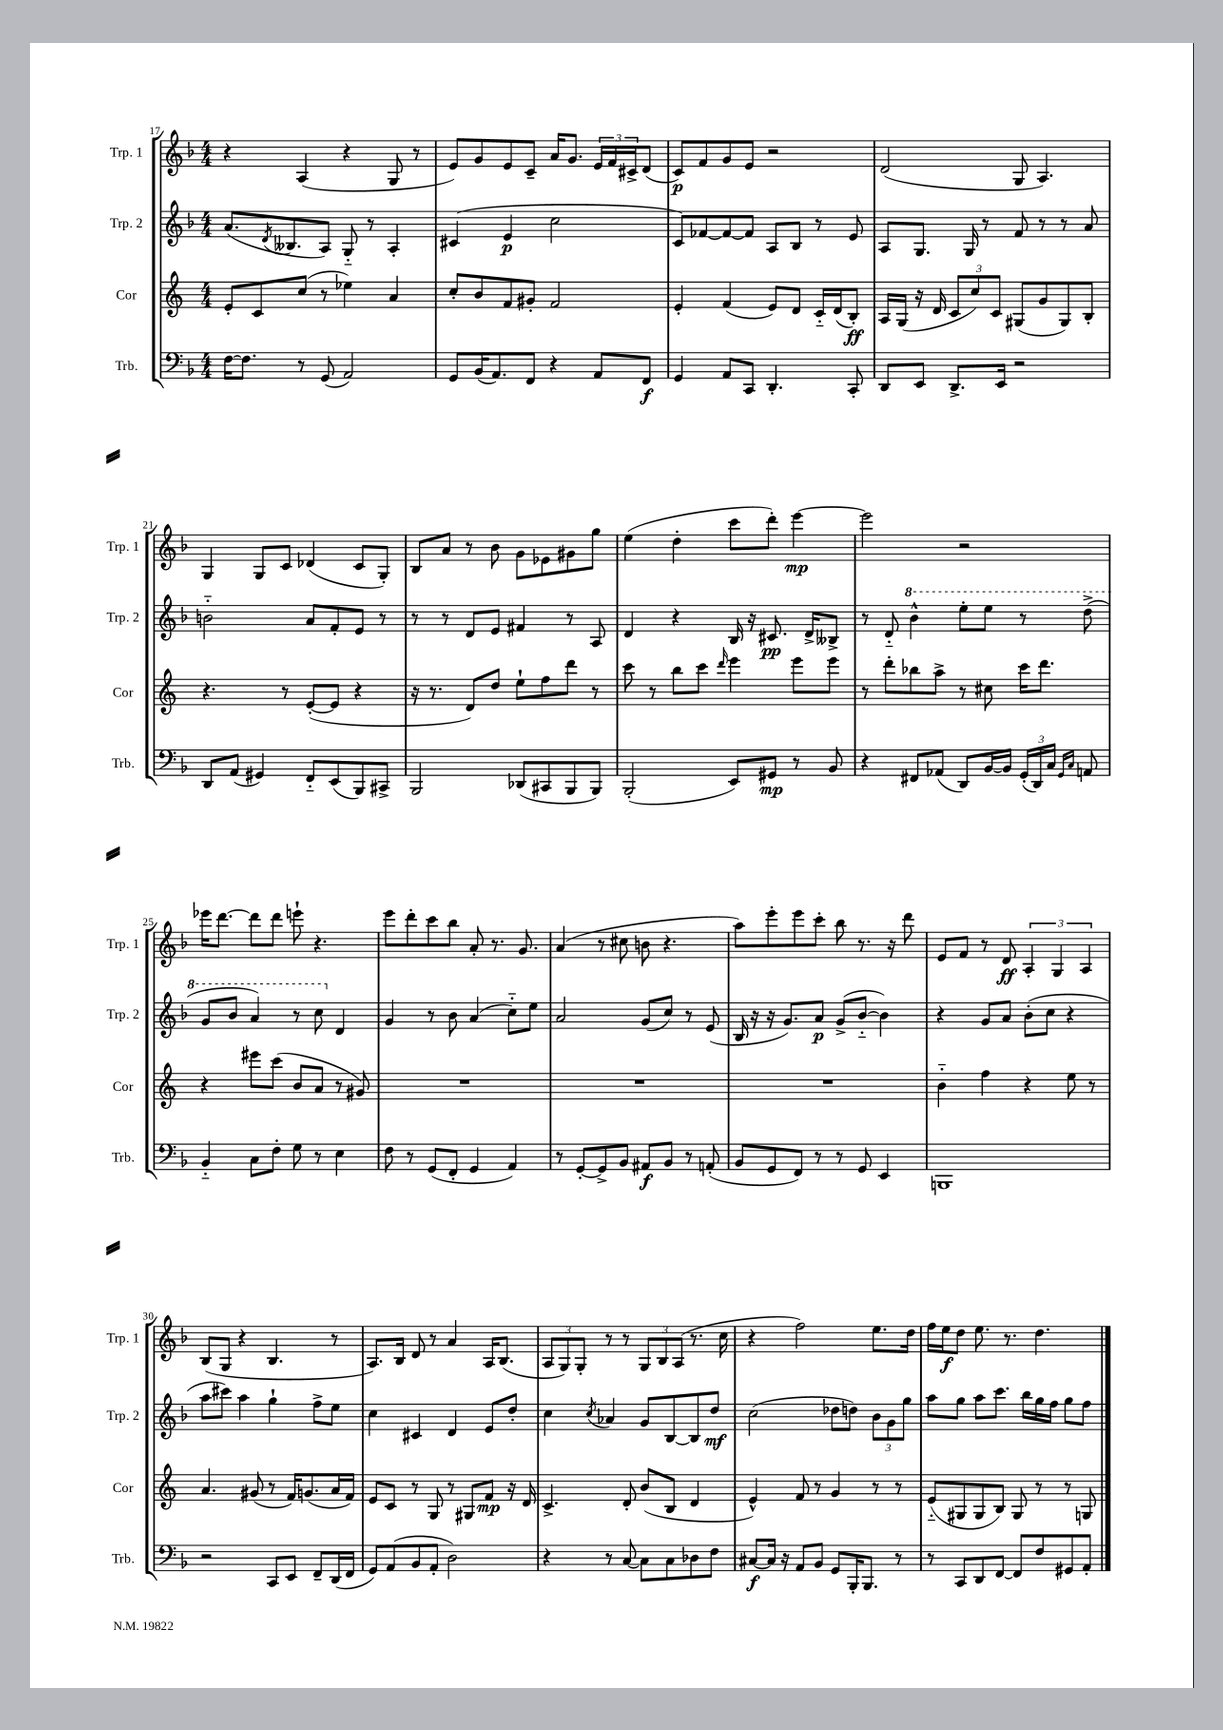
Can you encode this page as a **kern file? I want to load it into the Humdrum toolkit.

**kern	**dynam	**kern	**dynam	**kern	**dynam	**kern	**dynam
*part4	*part4	*part3	*part3	*part2	*part2	*part1	*part1
*staff4	*staff4	*staff3	*staff3	*staff2	*staff2	*staff1	*staff1
*I"Trb.	*	*I"Cor	*	*I"Trp. 2	*	*I"Trp. 1	*
*I'Trb.	*	*I'Cor	*	*I'Trp. 2	*	*I'Trp. 1	*
*clefF4	*	*clefG2	*	*clefG2	*	*clefG2	*
*k[b-]	*	*k[]	*	*k[b-]	*	*k[b-]	*
*M4/4	*	*M4/4	*	*M4/4	*	*M4/4	*
=17	=17	=17	=17	=17	=17	=17	=17
[16F\KL	.	8e'/L	.	(8.a/L	.	4r	.
8.F\J]	.	.	.	.	.	.	.
.	.	8c/	.	.	.	.	.
.	.	.	.	8qd/	.	.	.
.	.	.	.	8.B--X/	.	.	.
8r	.	(8cc/J	.	.	.	(4A/	.
(8GG/	.	8r	.	8A/J)	.	.	.
2AA/)	.	4ee-X\)	.	8G/	.	4r	.
.	.	.	.	8r	.	.	.
.	.	4a/	.	4A'/	.	8G/	.
.	.	.	.	.	.	8r	.
=18	=18	=18	=18	=18	=18	=18	=18
8GG/L	.	8cc'/L	.	(4c#X/	.	8e/L)	.
(16BB-/K	.	8b/	.	.	.	8g/	.
8.AA/)	.	.	.	.	.	.	.
.	.	8f/	.	4e/	p	8e/	.
8FF/J	.	8g#X'/J	.	.	.	8c~/J	.
4r	.	2f/	.	2cc\	.	16a/KL	.
.	.	.	.	.	.	8.g/J	.
8AA/L	.	.	.	.	.	24e/LL	.
.	.	.	.	.	.	24f/	.
.	.	.	.	.	.	24c#X^/J	.
8FF/J	f	.	.	.	.	(8d/J	.
=19	=19	=19	=19	=19	=19	=19	=19
4GG/	.	4e'/	.	8c/L)	.	8c/L)	p
.	.	.	.	[8f-X/	.	8f/	.
8AA/L	.	(4f/	.	8f-/_	.	8g/	.
8CC/J	.	.	.	8f-/J]	.	8e/J	.
4.DD'/	.	8e/L)	.	8A/L	.	2r	.
.	.	8d/J	.	8B-/J	.	.	.
.	.	16c/LL	.	8r	.	.	.
.	.	(16d/J	.	.	.	.	.
8CC'/	.	8B'/J)	ff	8e/	.	.	.
=20	=20	=20	=20	=20	=20	=20	=20
8DD/L	.	16A/LL	.	8A/L	.	(2d/	.
.	.	(16G/JJ	.	.	.	.	.
8EE/J	.	16r	.	8.G/J	.	.	.
.	.	16d/	.	.	.	.	.
8.DD^/L	.	12c/L	.	.	.	.	.
.	.	.	.	16G/	.	.	.
.	.	12cc/)	.	.	.	.	.
.	.	.	.	8r	.	.	.
.	.	12c/J	.	.	.	.	.
16EE/Jk	.	.	.	.	.	.	.
2r	.	(8G#X/L	.	8f/	.	8G/	.
.	.	8g/	.	8r	.	4.A/)	.
.	.	8G#/)	.	8r	.	.	.
.	.	8B'/J	.	8a/	.	.	.
!!LO:LB:g=z
=21	=21	=21	=21	=21	=21	=21	=21
8DD/L	.	4.r	.	2bn\	.	4G/	.
(8AA/J	.	.	.	.	.	.	.
4GG#X/)	.	.	.	.	.	8G/L	.
.	.	8r	.	.	.	8c/J	.
8FF/L	.	([8e'/L	.	8a/L	.	(4d-X/	.
(8EE/	.	8e/J]	.	8f'/	.	.	.
8BBB-/)	.	4r	.	8e/J	.	8c/L	.
8CC#X^/J	.	.	.	8r	.	8G'/J)	.
=22	=22	=22	=22	=22	=22	=22	=22
2BBB-/	.	16r	.	8r	.	8B-/L	.
.	.	8.r	.	.	.	.	.
.	.	.	.	8r	.	8a/J	.
.	.	8d/L)	.	8d/L	.	8r	.
.	.	8dd/J	.	8e/J	.	8b-\	.
(8DD-X/L	.	8ee`\L	.	4f#X/	.	8g\L	.
8CC#X/	.	8ff\	.	.	.	8e-X\	.
8BBB-/	.	8ddd\J	.	8r	.	8g#X\	.
8BBB-/J)	.	8r	.	8A/	.	8gg\J	.
=23	=23	=23	=23	=23	=23	=23	=23
(2BBB-'/	.	8ccc\	.	4d/	.	(4ee\	.
.	.	8r	.	.	.	.	.
.	.	8bb\L	.	4r	.	4dd'\	.
.	.	8ccc\J	.	.	.	.	.
.	.	16qqddd/	.	.	.	.	.
8EE/L)	.	4eee\	.	16B-/	.	8ccc\L	.
.	.	.	.	16r	.	.	.
8GG#X/J	mp	.	.	8.c#X/	pp	8ddd'\J)	.
8r	.	8eee\L	.	.	.	[4eee\	mp
.	.	.	.	16d^/KL	.	.	.
8BB-/	.	8eee\J	.	8B--X^/J	.	.	.
=24	=24	=24	=24	=24	=24	=24	=24
4r	.	8r	.	8r	.	2eee\]	.
.	.	8ddd'\L	.	8d/	.	.	.
*	*	*	*	*8va	*	*	*
8FF#X/L	.	8bb-X\	.	4bb-^^\	.	.	.
(8AA-X/J	.	8aa^\J	.	.	.	.	.
8DD/L)	.	8r	.	8eee'\L	.	2r	.
[16BB-/L	.	8cc#X\	.	8eee\J	.	.	.
16BB-/JJ]	.	.	.	.	.	.	.
(24GG'/LL	.	16ccc\KL	.	8r	.	.	.
24DD/)	.	.	.	.	.	.	.
.	.	8.ddd\J	.	.	.	.	.
24C/JJ	.	.	.	.	.	.	.
16qqGG/LL	.	.	.	.	.	.	.
16qqC/JJ	.	.	.	.	.	.	.
8AAn/	.	.	.	(8ddd^\	.	.	.
!!LO:LB:g=z
=25	=25	=25	=25	=25	=25	=25	=25
4BB-/	.	4r	.	8gg/L	.	16eee-X\KL	.
.	.	.	.	.	.	[8.ddd\J	.
.	.	.	.	8bb-/J	.	.	.
8C\L	.	8eee#X\L	.	4aa/)	.	8ddd\L]	.
8F'\J	.	(8ccc\J	.	.	.	8ddd\J	.
8G\	.	8b/L	.	8r	.	8eeen`\	.
8r	.	8a/J	.	8ccc\	.	4.r	.
*	*	*	*	*X8va	*	*	*
4E\	.	8r	.	4d/	.	.	.
.	.	8g#X/)	.	.	.	.	.
=26	=26	=26	=26	=26	=26	=26	=26
8F\	.	1r	.	4g/	.	8eee\L	.
8r	.	.	.	.	.	8ddd'\	.
(8GG/L	.	.	.	8r	.	8ccc\	.
8FF'/J	.	.	.	8b-\	.	8bb-\J	.
4GG/	.	.	.	(4a/	.	8a'/	.
.	.	.	.	.	.	8.r	.
4AA/)	.	.	.	8cc\L)	.	.	.
.	.	.	.	.	.	8.g/	.
.	.	.	.	8ee\J	.	.	.
=27	=27	=27	=27	=27	=27	=27	=27
8r	.	1r	.	2a/	.	(4a/	.
[8GG'/L	.	.	.	.	.	.	.
8GG^/]	.	.	.	.	.	8r	.
8BB-/J	.	.	.	.	.	8cc#X\	.
8AA#X/L	f	.	.	(8g/L	.	8bn\	.
8BB-/J	.	.	.	8cc/J)	.	4.r	.
8r	.	.	.	8r	.	.	.
(8AAn'/	.	.	.	(8e/	.	.	.
=28	=28	=28	=28	=28	=28	=28	=28
8BB-/L	.	1r	.	16B-/	.	8aa\L)	.
.	.	.	.	16r	.	.	.
8GG/	.	.	.	16r	.	8eee'\	.
.	.	.	.	8.g/L)	.	.	.
8FF/J)	.	.	.	.	.	8eee\	.
8r	.	.	.	8a/J	p	8ccc'\J	.
8r	.	.	.	(8g^/L	.	8bb-\	.
8GG/	.	.	.	[8b-/J	.	8.r	.
4EE/	.	.	.	4b-\])	.	.	.
.	.	.	.	.	.	16r	.
.	.	.	.	.	.	8ddd\	.
=29	=29	=29	=29	=29	=29	=29	=29
1BBBn	.	4b\	.	4r	.	8e/L	.
.	.	.	.	.	.	8f/J	.
.	.	4ff\	.	8g/L	.	8r	.
.	.	.	.	8a/J	.	8d/	ff
.	.	4r	.	(8b-'\L	.	6A'/	.
.	.	.	.	8cc\J	.	.	.
.	.	.	.	.	.	6G/	.
.	.	8ee\	.	4r	.	.	.
.	.	.	.	.	.	6A/	.
.	.	8r	.	.	.	.	.
!!LO:LB:g=z
=30	=30	=30	=30	=30	=30	=30	=30
2r	.	4.a/	.	8aa\L	.	(8B-/L	.
.	.	.	.	8ccc#X\J)	.	8G/J	.
.	.	.	.	4aa\	.	4r	.
.	.	(8g#X/	.	.	.	.	.
8CC/L	.	8r	.	4gg`\	.	4.B-/	.
8EE/J	.	16f/KL)	.	.	.	.	.
.	.	(8.gn/	.	.	.	.	.
8FF~/L	.	.	.	8ff^\L	.	.	.
(16DD/L	.	16a/L	.	8ee\J	.	8r	.
16FF/JJ	.	16f/JJ)	.	.	.	.	.
=31	=31	=31	=31	=31	=31	=31	=31
8GG/L)	.	8e/L	.	4cc\	.	8.A/L)	.
(8AA/	.	8c/J	.	.	.	.	.
.	.	.	.	.	.	16B-/Jk	.
8BB-/	.	8r	.	4c#X/	.	8d/	.
8AA'/J	.	8G/	.	.	.	8r	.
2D\)	.	8r	.	4d/	.	4a/	.
.	.	8G#X/L	.	.	.	.	.
.	.	8f/J	mp	8e/L	.	16A/KL	.
.	.	.	.	.	.	(8.B-/J	.
.	.	16r	.	8dd'/J	.	.	.
.	.	16d/	.	.	.	.	.
=32	=32	=32	=32	=32	=32	=32	=32
4r	.	4.c^/	.	4cc\	.	12A/L	.
.	.	.	.	.	.	12G/)	.
.	.	.	.	.	.	12G'/J	.
.	.	.	.	8qcc/	.	.	.
8r	.	.	.	4a-X/	.	8r	.
[8C/	.	8d'/	.	.	.	8r	.
8C\L]	.	(8b/L	.	8g/L	.	12G/L	.
.	.	.	.	.	.	12B-/	.
8C\	.	8B/J	.	[8B-/	.	.	.
.	.	.	.	.	.	(12A/J	.
8D-X\	.	4d/	.	8B-/]	.	8.r	.
8F\J	.	.	.	8dd/J	mf	.	.
.	.	.	.	.	.	16cc\	.
=33	=33	=33	=33	=33	=33	=33	=33
[8C#X/L	f	4e^^/)	.	(2cc\	.	4r	.
16C#/Jk]	.	.	.	.	.	.	.
16r	.	.	.	.	.	.	.
8AA/L	.	8f/	.	.	.	2ff\)	.
8BB-/J	.	8r	.	.	.	.	.
8GG/L	.	4g/	.	8dd-X\L	.	.	.
16BBB-'/K	.	.	.	8ddn\J)	.	.	.
8.BBB-/J	.	.	.	.	.	.	.
.	.	8r	.	12b-\L	.	8.ee\L	.
.	.	.	.	12g\	.	.	.
8r	.	8r	.	.	.	.	.
.	.	.	.	12gg\J	.	.	.
.	.	.	.	.	.	16dd\Jk	.
=34	=34	=34	=34	=34	=34	=34	=34
8r	.	(8e/L	.	8aa\L	.	16ff\LL	.
.	.	.	.	.	.	16ee\J	f
8CC/L	.	8G#X/	.	8gg\J	.	8dd\J	.
8DD/	.	8G#/	.	8aa\L	.	8.ee\	.
[8FF/J	.	8B/J)	.	8.ccc\J	.	.	.
.	.	.	.	.	.	8.r	.
8FF/L]	.	8G#/	.	.	.	.	.
.	.	.	.	16bb-\LL	.	.	.
8F/	.	8r	.	16gg\	.	4.dd\	.
.	.	.	.	16ff\JJ	.	.	.
8GG#X/	.	8r	.	8gg\L	.	.	.
8AA'/J	.	8Gn/	.	8ff\J	.	.	.
==	==	==	==	==	==	==	==
*-	*-	*-	*-	*-	*-	*-	*-
